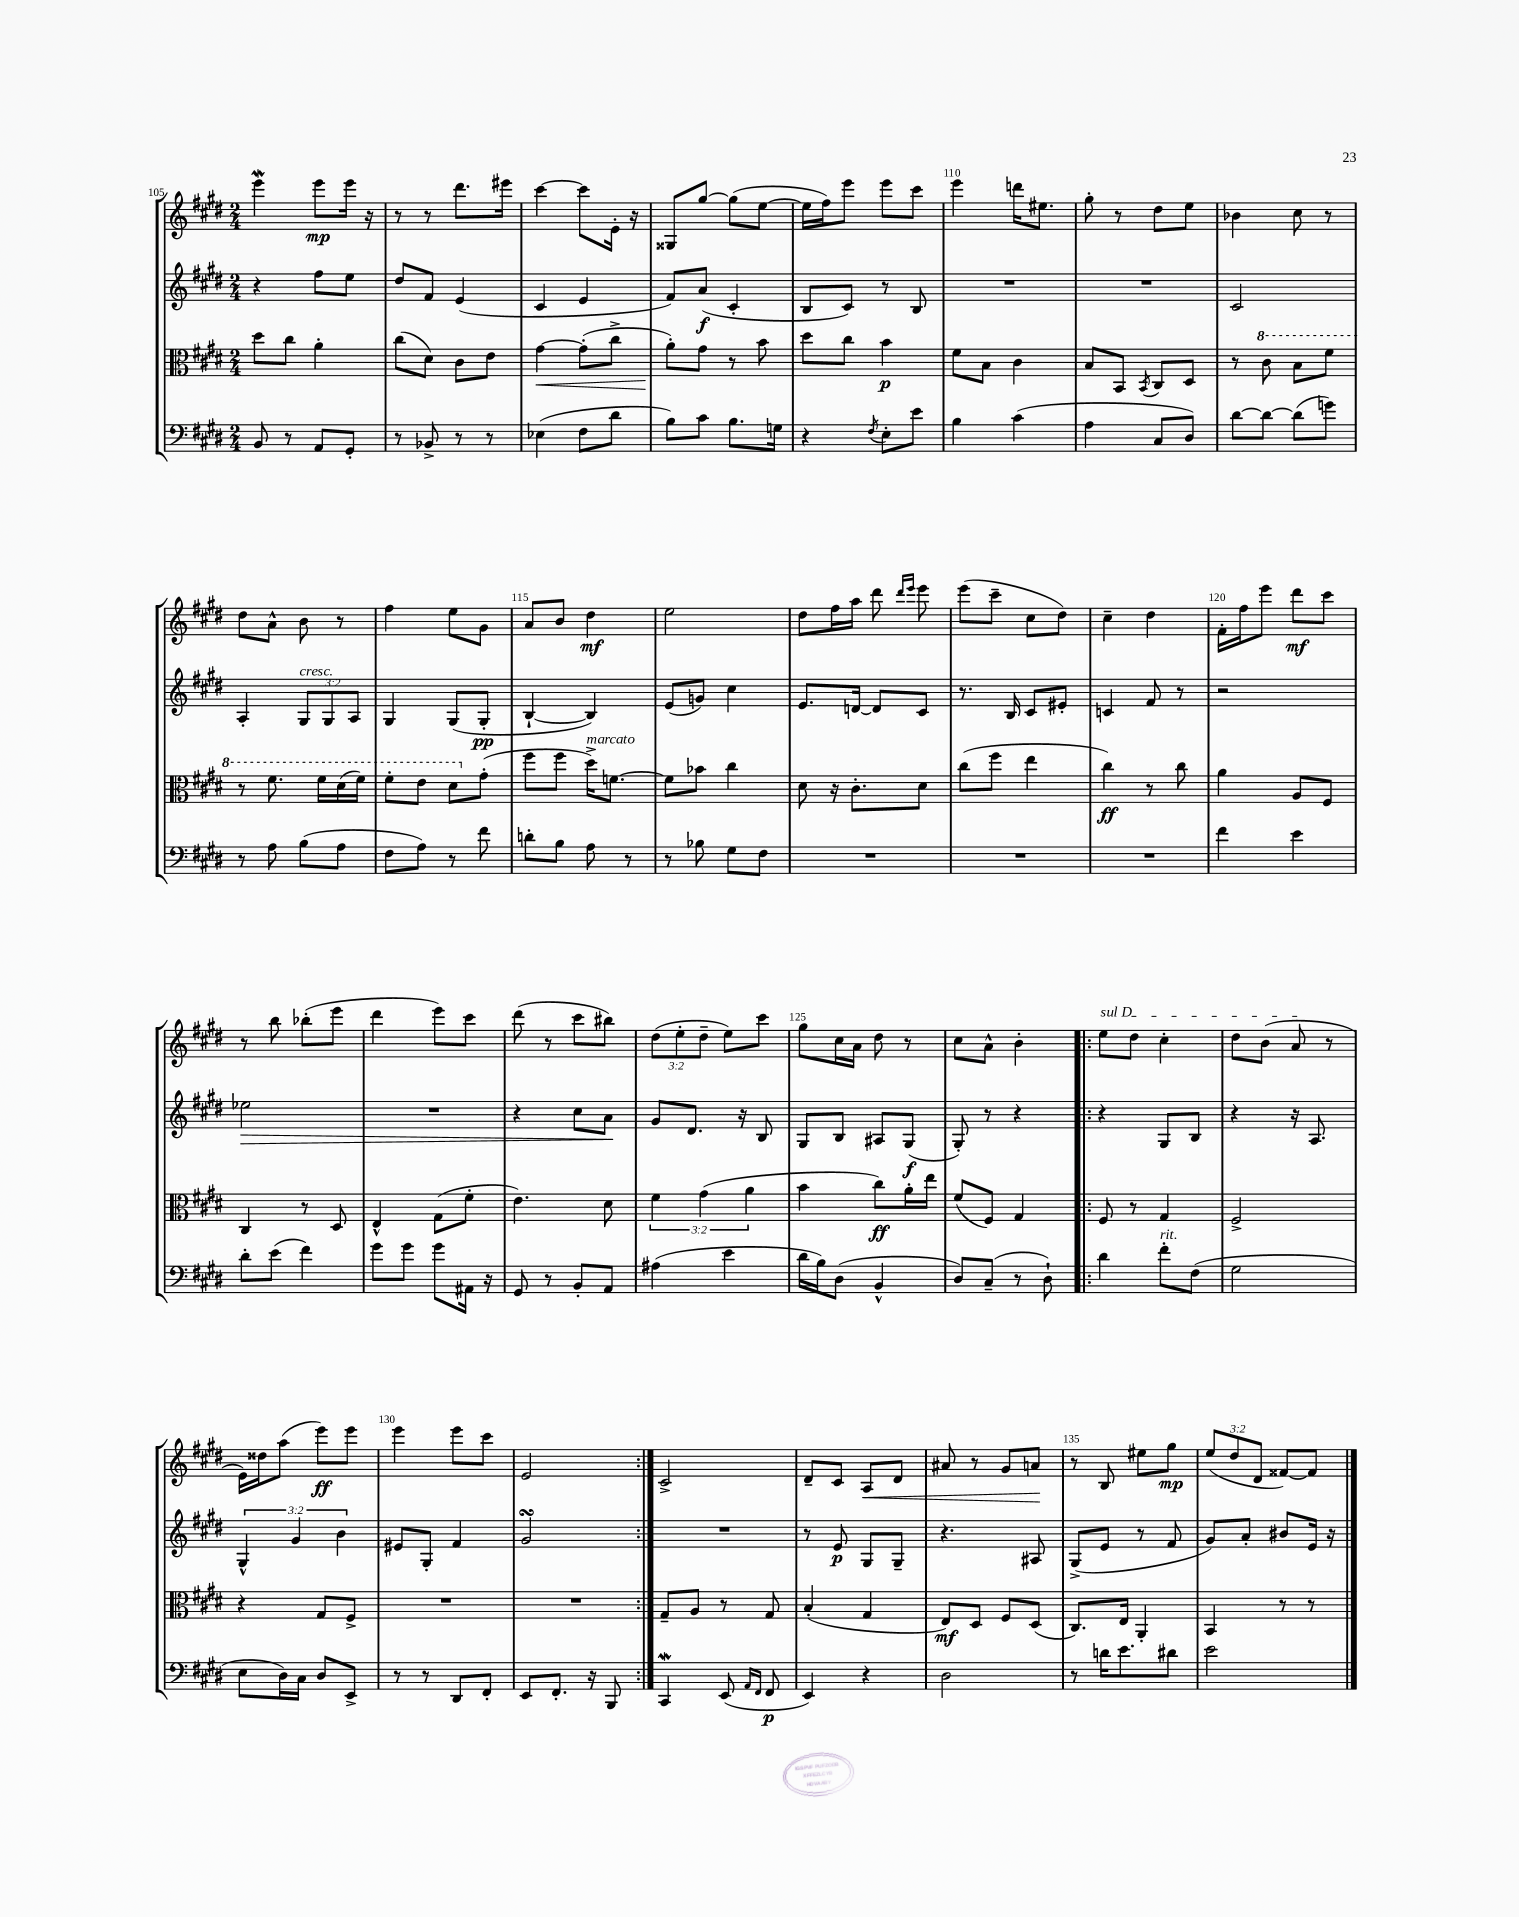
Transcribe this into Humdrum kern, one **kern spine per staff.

**kern	**kern	**kern	**kern
*staff4	*staff3	*staff2	*staff1
*clefF4	*clefC3	*clefG2	*clefG2
*k[f#c#g#d#]	*k[f#c#g#d#]	*k[f#c#g#d#]	*k[f#c#g#d#]
*M2/4	*M2/4	*M2/4	*M2/4
8BB	8dd#	4r	4eee
8r	8cc#	.	.
8AA	4a'	8ff#	8eee
8GG#'	.	8ee	16eee
.	.	.	16r
=	=	=	=
8r	(8cc#	8dd#	8r
8BB-^	8d#)	8f#	8r
8r	8c#	(4e	8.ddd#
8r	8e	.	.
.	.	.	16eee#
=	=	=	=
(4E-	[4g#	4c#	[4ccc#
8F#	(8g#']	4e	8ccc#]
8d#	8cc#^	.	16e'
.	.	.	16r
=	=	=	=
8B)	8a')	8f#)	8G##
8c#	8g#	(8a	[8gg#
8.B	8r	4c#'	(8gg#]
.	8b	.	[8ee
16G	.	.	.
=	=	=	=
4r	8dd#	8B	16ee]
.	.	.	16ff#)
.	8cc#	8c#)	8eee
8qF#	.	.	.
8E'	4b	8r	8eee
8e	.	8B	8ccc#
=	=	=	=
4B	8f#	2r	4eee
.	8B	.	.
(4c#	4c#	.	16ddd
.	.	.	8.ee#
=	=	=	=
4A	8B	2r	8gg#'
.	8BB	.	8r
.	8qBB	.	.
8C#	8C#	.	8dd#
8D#)	8D#	.	8ee
=	=	=	=
[8d#	8r	2c#	4b-
8d#_	8cc#	.	.
(8d#]	8b	.	8cc#
8g)	8ff#	.	8r
=	=	=	=
8r	8r	4A'	8dd#
8A	8.ff#	.	8a^^
(8B	.	12G#	8b
.	16ff#	.	.
.	.	12G#	.
8A	(16dd#	.	8r
.	.	12A	.
.	16ff#)	.	.
=	=	=	=
8F#	8ff#'	4G#	4ff#
8A)	8ee	.	.
8r	8dd#	(8G#	8ee
8f#	(8g#'	8G#'	8g#
=	=	=	=
8d'	8ff#	[4B`	8a
8B	8ff#	.	8b
8A	16dd#^)	4B])	4dd#
.	[8.f	.	.
8r	.	.	.
=	=	=	=
8r	8f]	(8e	2ee
8B-	8b-	8g)	.
8G#	4cc#	4cc#	.
8F#	.	.	.
=	=	=	=
2r	8d#	8.e	8dd#
.	16r	.	16ff#
.	8.c#'	[16d	16aa
.	.	8d]	8ddd#
.	.	.	16qqddd#
.	.	.	16qqeee
.	8d#	8c#	8eee
=	=	=	=
2r	(8cc#	8.r	(8eee
.	8ff#	.	8ccc#~
.	.	16B	.
.	4ee	8c#	8cc#
.	.	8e#'	8dd#)
=	=	=	=
2r	4cc#)	4c	4cc#~
.	8r	8f#	4dd#
.	8cc#	8r	.
=	=	=	=
4f#	4a	2r	16f#'
.	.	.	16ff#
.	.	.	8eee
4e	8A	.	8ddd#
.	8F#	.	8ccc#
=	=	=	=
8d#'	4C#	2ee-	8r
(8e	.	.	8bb
4f#)	8r	.	(8bb-'
.	8D#	.	8eee
=	=	=	=
8g#	4E^^	2r	4ddd#
8g#	.	.	.
8g#	(8G#	.	8eee)
16AA#	8f#'	.	8ccc#
16r	.	.	.
=	=	=	=
8GG#	4.e)	4r	(8ddd#
8r	.	.	8r
8BB'	.	8cc#	8ccc#
8AA	8d#	8a	8bb#)
=	=	=	=
(4A#	6f#	8g#	(12dd#
.	.	.	12ee'
.	.	8.d#	.
.	(6g#	.	12dd#~
4e	.	.	8ee)
.	.	16r	.
.	6a	.	.
.	.	8B	8ccc#
=	=	=	=
16d#	4b	8G#	8gg#
16B)	.	.	.
(8D#	.	8B	16cc#
.	.	.	16a
4BB^^	8cc#)	8A#	8dd#
.	16a'	(8G#	8r
.	16ee	.	.
=	=	=	=
8D#)	(8f#	8G#')	8cc#
(8C#~	8F#)	8r	8a^^
8r	4G#	4r	4b'
8D#`)	.	.	.
=!|:	=!|:	=!|:	=!|:
4d#	8F#	4r	8ee
.	8r	.	8dd#
8f#'	4G#	8G#	4cc#'
(8F#	.	8B	.
=	=	=	=
2G#	2F#^	4r	8dd#
.	.	.	(8b
.	.	16r	8a
.	.	8.A	.
.	.	.	8r
=	=	=	=
8E	4r	6G#^^	16e)
.	.	.	16dd##
16D#)	.	.	(8aa
.	.	6g#	.
16C#	.	.	.
8D#	8G#	.	8eee)
.	.	6b	.
8EE^	8F#^	.	8eee
=	=	=	=
8r	2r	8e#	4eee
8r	.	8G#'	.
8DD#	.	4f#	8eee
8FF#'	.	.	8ccc#
=	=	=	=
8EE	2r	2g#	2e
8.FF#'	.	.	.
16r	.	.	.
8BBB	.	.	.
=:|!	=:|!	=:|!	=:|!
4CC#	8G#~	2r	2c#^
.	8A	.	.
(8EE	8r	.	.
16qqAA	.	.	.
16qqFF#	.	.	.
8FF#	8G#	.	.
=	=	=	=
4EE)	(4B'	8r	8d#~
.	.	8e	8c#
4r	4G#	8G#	8A
.	.	8G#~	8d#
=	=	=	=
2D#	8E)	4.r	8a#
.	8D#	.	8r
.	8F#	.	8g#
.	(8D#	8A#	8a
=	=	=	=
8r	8.C#)	(8G#^	8r
16d	.	8e	8B
8.e	16E	.	.
.	4AA'	8r	8ee#
8d#	.	8f#	8gg#
=	=	=	=
2e	4BB	8g#)	(12ee
.	.	.	12dd#
.	.	8a'	.
.	.	.	12d#
.	8r	8b#	[8f##)
.	8r	16e	8f##]
.	.	16r	.
==	==	==	==
*-	*-	*-	*-
